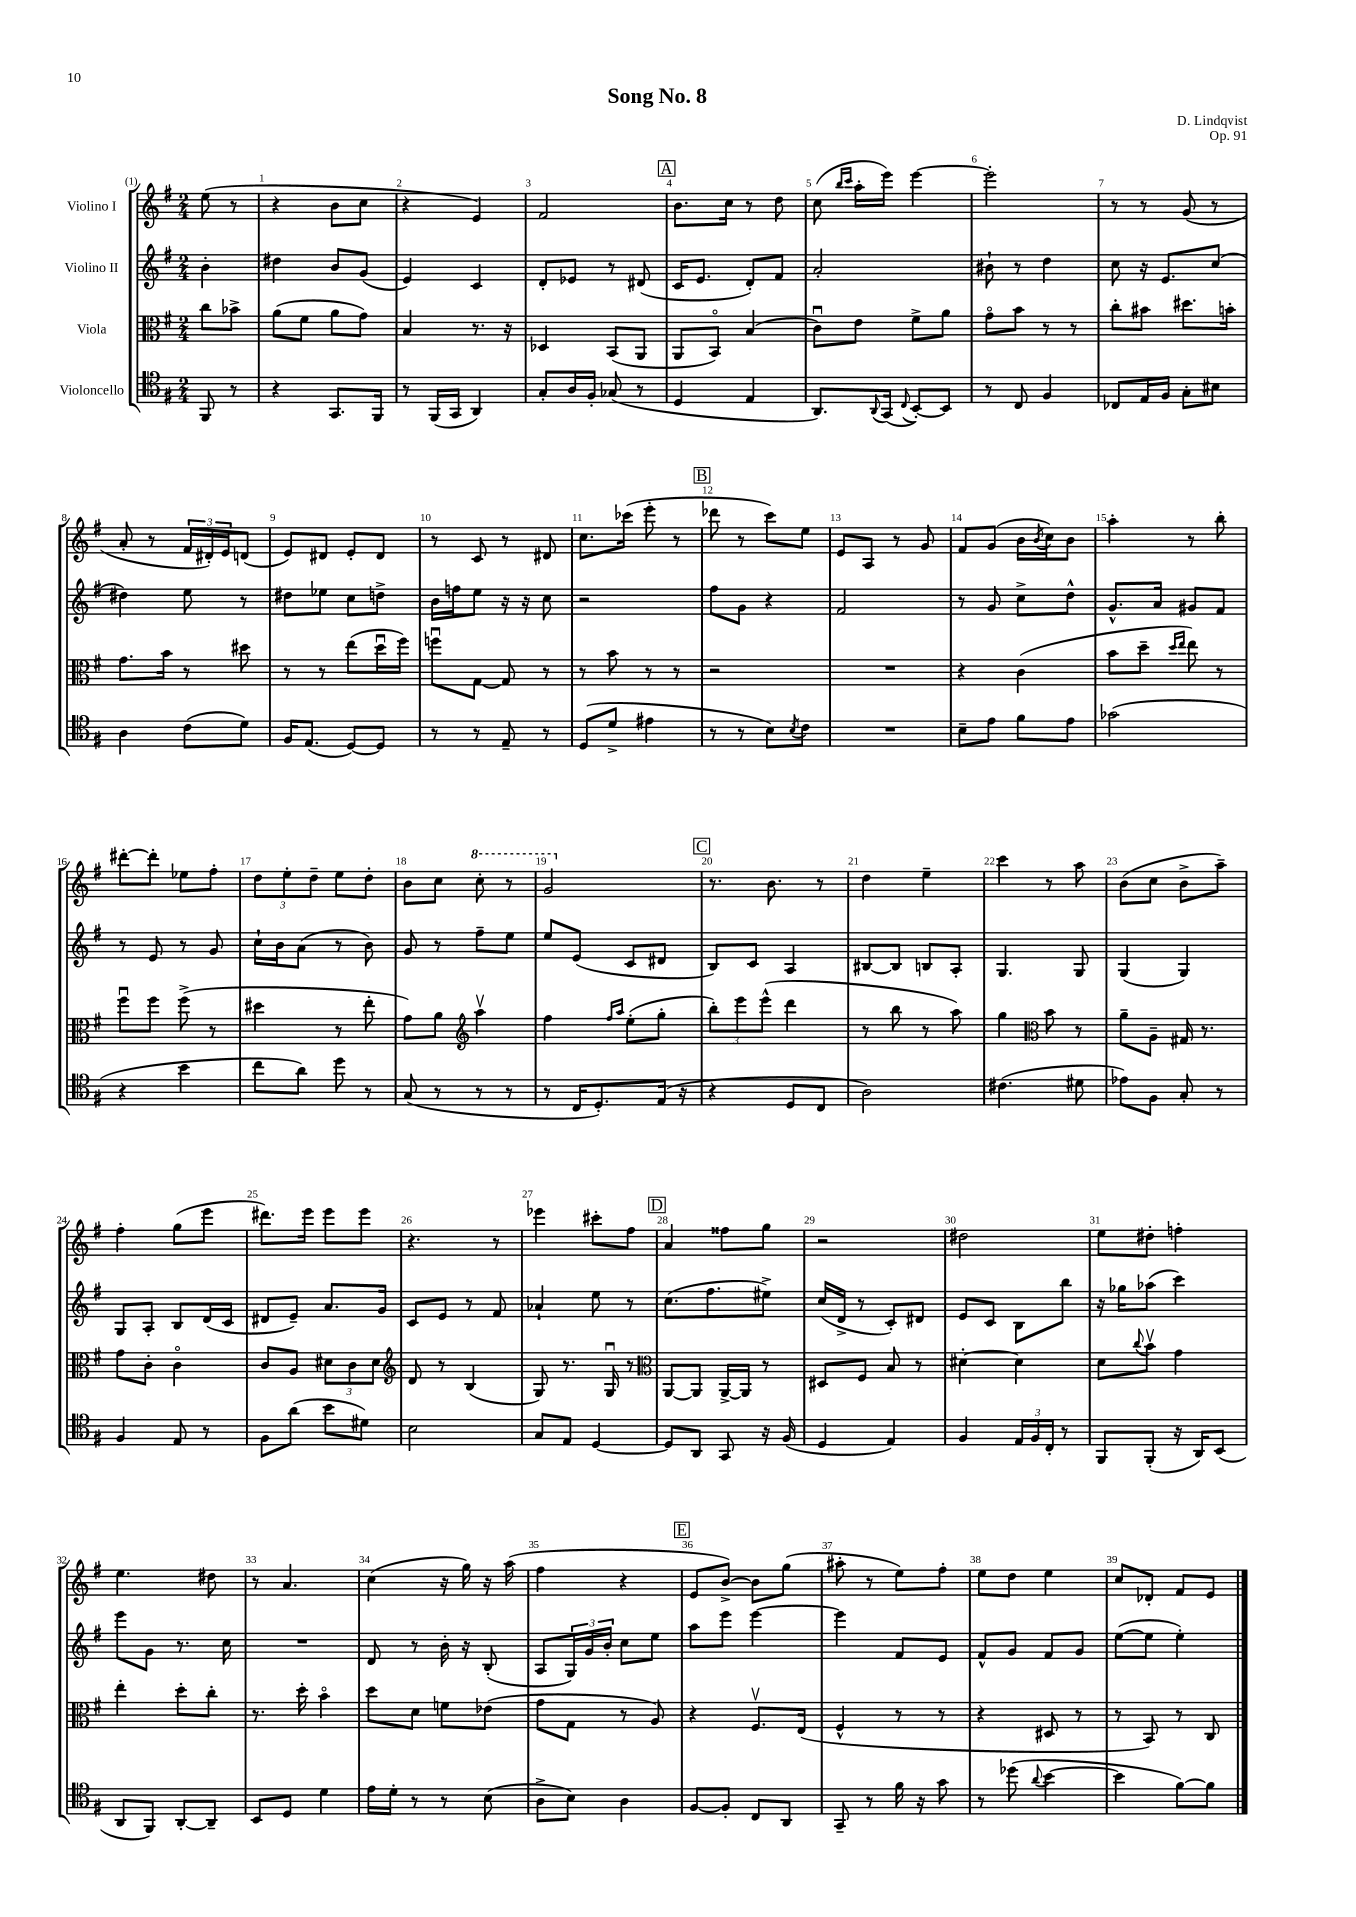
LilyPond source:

\header { title = "Song No. 8" composer = "D. Lindqvist" opus = "Op. 91" }
<<
\new StaffGroup <<
\new Staff = "s0" \with { instrumentName = "Violino I" } {
    \clef treble \key g \major \numericTimeSignature \time 2/4 \partial 4
    e''8( r8 |
    r4 b'8 c''8 |
    r4 e'4) |
    fis'2 |
    \mark \markup { \box "A" } b'8. c''16 r8 d''8 |
    c''8( \grace { b''16 c'''16 } a''16-. e'''16) e'''4~ |
    e'''2-. |
    r8 r8 g'8( r8 |
    a'8-. r8 \tuplet 3/2 { fis'16 dis'16-.) e'16 } d'8( |
    e'8) dis'8 e'8-. dis'8 |
    r8 c'8 r8 dis'8 |
    c''8. ces'''16( e'''8-. r8 |
    \mark \markup { \box "B" } des'''8 r8 c'''8) e''8 |
    e'8 a8 r8 g'8 |
    fis'8 g'8( b'16 \acciaccatura { b'8 } c''16) b'8 |
    a''4-. r8 b''8-. |
    dis'''8~-. dis'''8-. ees''8 fis''8-. |
    \tuplet 3/2 { d''8 e''8-. d''8-- } e''8 d''8-. |
    b'8 c''8 \ottava #1 c'''8-. r8 |
    g''2 \ottava #0 |
    \mark \markup { \box "C" } r8. b'8. r8 |
    d''4 e''4-- |
    c'''4 r8 a''8 |
    b'8( c''8 b'8-> a''8--) |
    fis''4-. g''8( e'''8 |
    dis'''8.) e'''16 e'''8 e'''8 |
    r4. r8 |
    ees'''4 cis'''8-. fis''8 |
    \mark \markup { \box "D" } a'4 fisis''8 g''8 |
    r2 |
    dis''2 |
    e''8 dis''8-. f''4-. |
    e''4. dis''8 |
    r8 a'4. |
    c''4( r16 g''16) r16 a''16( |
    fis''4 r4 |
    \mark \markup { \box "E" } e'8 b'8~->) b'8 g''8( |
    ais''8-. r8 e''8) fis''8-. |
    e''8 d''8 e''4 |
    c''8 des'8-. fis'8 e'8 \bar "|." |
}
\new Staff = "s1" \with { instrumentName = "Violino II" } {
    \clef treble \key g \major \numericTimeSignature \time 2/4 \partial 4
    b'4-. |
    dis''4 b'8 g'8( |
    e'4) c'4 |
    d'8-. ees'8 r8 dis'8( |
    \mark \markup { \box "A" } c'16 e'8. d'8-.) fis'8 |
    a'2-. |
    bis'8-! r8 d''4 |
    c''8 r16 e'8. c''8( |
    dis''4) e''8 r8 |
    dis''8 ees''8 c''8 d''8-> |
    b'16 f''16 e''8 r16 r16 c''8 |
    r2 |
    \mark \markup { \box "B" } fis''8 g'8 r4 |
    fis'2 |
    r8 g'8 c''8-> d''8-^ |
    g'8.-^ a'16 gis'8 fis'8 |
    r8 e'8 r8 g'8 |
    c''16-! b'16 a'8( r8 b'8) |
    g'8 r8 fis''8-- e''8 |
    e''8 e'8( c'8 dis'8 |
    \mark \markup { \box "C" } b8) c'8 a4 |
    bis8~ bis8 b8 a8-. |
    g4. g8 |
    g4( g4) |
    g8 a8-. b8 d'16( c'16 |
    dis'8 e'8--) a'8. g'16 |
    c'8 e'8 r8 fis'8 |
    aes'4-! e''8 r8 |
    \mark \markup { \box "D" } c''8.( fis''8. eis''8->) |
    c''16( d'16-> r8 c'8-.) dis'8 |
    e'8 c'8 b8 b''8 |
    r16 ges''16 aes''8( c'''4) |
    e'''8 g'8 r8. c''16 |
    R2 |
    d'8 r8 b'16-. r16 b8-.( |
    a8 \tuplet 3/2 { g16) g'16 b'16-. } c''8 e''8 |
    \mark \markup { \box "E" } a''8 e'''8 e'''4~ |
    e'''4 fis'8 e'8 |
    fis'8-^ g'8 fis'8 g'8 |
    e''8~( e''8 e''4-.) \bar "|." |
}
\new Staff = "s2" \with { instrumentName = "Viola" } {
    \clef alto \key g \major \numericTimeSignature \time 2/4 \partial 4
    c''8 bes'8-> |
    a'8( fis'8 a'8 g'8) |
    b4 r8. r16 |
    des4 b,8( a,8 |
    \mark \markup { \box "A" } a,8 b,8\flageolet) b4( |
    c'8\downbow) e'8 fis'8-> a'8 |
    g'8\flageolet b'8 r8 r8 |
    c''8-. bis'8 dis''8. b'16-. |
    g'8. b'16 r8 dis''8 |
    r8 r8 e''8( d''16\downbow fis''16) |
    f''8\downbow g8~ g8 r8 |
    r8 b'8 r8 r8 |
    \mark \markup { \box "B" } r2 |
    R2 |
    r4 c'4( |
    b'8 d''8-- \grace { d''16 e''16 } e''8) r8 |
    fis''8\downbow fis''8 fis''8->( r8 |
    dis''4 r8 e''8-. |
    g'8) a'8 \clef treble a''4\upbow |
    fis''4 \grace { fis''16 a''16 } e''8-.( g''8-. |
    \mark \markup { \box "C" } \tuplet 3/2 { b''8-.) e'''8 e'''8-^( } d'''4 |
    r8 b''8 r8 a''8) |
    g''4 \clef alto b'8 r8 |
    a'8-- a8-- gis16 r8. |
    g'8 c'8-. c'4\flageolet |
    c'8 a8 \tuplet 3/2 { dis'8 c'8 dis'8 } |
    \clef treble d'8 r8 b4( |
    g8) r8. g16\downbow r8 |
    \mark \markup { \box "D" } \clef alto a,8~ a,8 a,16~-> a,16 r8 |
    dis8 fis8 b8 r8 |
    dis'4~-. dis'4 |
    d'8 \appoggiatura { c''8 } b'8\upbow g'4 |
    e''4-. d''8-. c''8-. |
    r8. d''16-. b'4\flageolet |
    d''8 d'8 f'8 ees'8( |
    g'8 g8 r8 a8) |
    \mark \markup { \box "E" } r4 fis8.\upbow e16( |
    fis4-^ r8 r8 |
    r4 dis8 r8 |
    r8 b,8) r8 c8 \bar "|." |
}
\new Staff = "s3" \with { instrumentName = "Violoncello" } {
    \clef tenor \key g \major \numericTimeSignature \time 2/4 \partial 4
    fis,8 r8 |
    r4 g,8. fis,16 |
    r8 fis,16( g,16 a,4) |
    g8-. a16 fis16-. ges8( r8 |
    \mark \markup { \box "A" } d4 e4 |
    a,8.) \appoggiatura { a,8 } g,16( \appoggiatura { c8 } b,8~-.) b,8 |
    r8 c8 fis4 |
    ces8 e16 fis16 g8-. bis8 |
    a4 c'8( d'8) |
    fis16 e8.( d8~) d8 |
    r8 r8 e8-- r8 |
    d8( d'8-> eis'4 |
    \mark \markup { \box "B" } r8 r8 b8) \acciaccatura { b8 } c'8 |
    R2 |
    b8-- e'8 fis'8 e'8 |
    ges'2( |
    r4 b'4 |
    c''8 a'8) d''8 r8 |
    g8( r8 r8 r8 |
    r8 c16 d8.-.) e16( r16 |
    \mark \markup { \box "C" } r4 d8 c8 |
    a2) |
    cis'4.( dis'8 |
    ees'8) fis8 g8-. r8 |
    fis4 e8 r8 |
    fis8 a'8( b'8 dis'8) |
    b2 |
    g8 e8 d4~ |
    \mark \markup { \box "D" } d8 a,8 g,8 r16 fis16( |
    d4 e4) |
    fis4 \tuplet 3/2 { e16 fis16 c16-. } r8 |
    fis,8 fis,8-.( r16 a,16) b,8( |
    a,8 fis,8) a,8~-. a,8-- |
    b,8 d8 d'4 |
    e'16 d'16-. r8 r8 b8( |
    a8-> b8) a4 |
    \mark \markup { \box "E" } fis8~ fis8-. c8 a,8 |
    g,8-- r8 fis'16 r16 g'8 |
    r8 des''8( \appoggiatura { a'8 } b'4~ |
    b'4 fis'8~) fis'8 \bar "|." |
}
>>
>>
\layout { \context { \Score \override BarNumber.break-visibility = ##(#f #t #t) barNumberVisibility = #all-bar-numbers-visible } }
